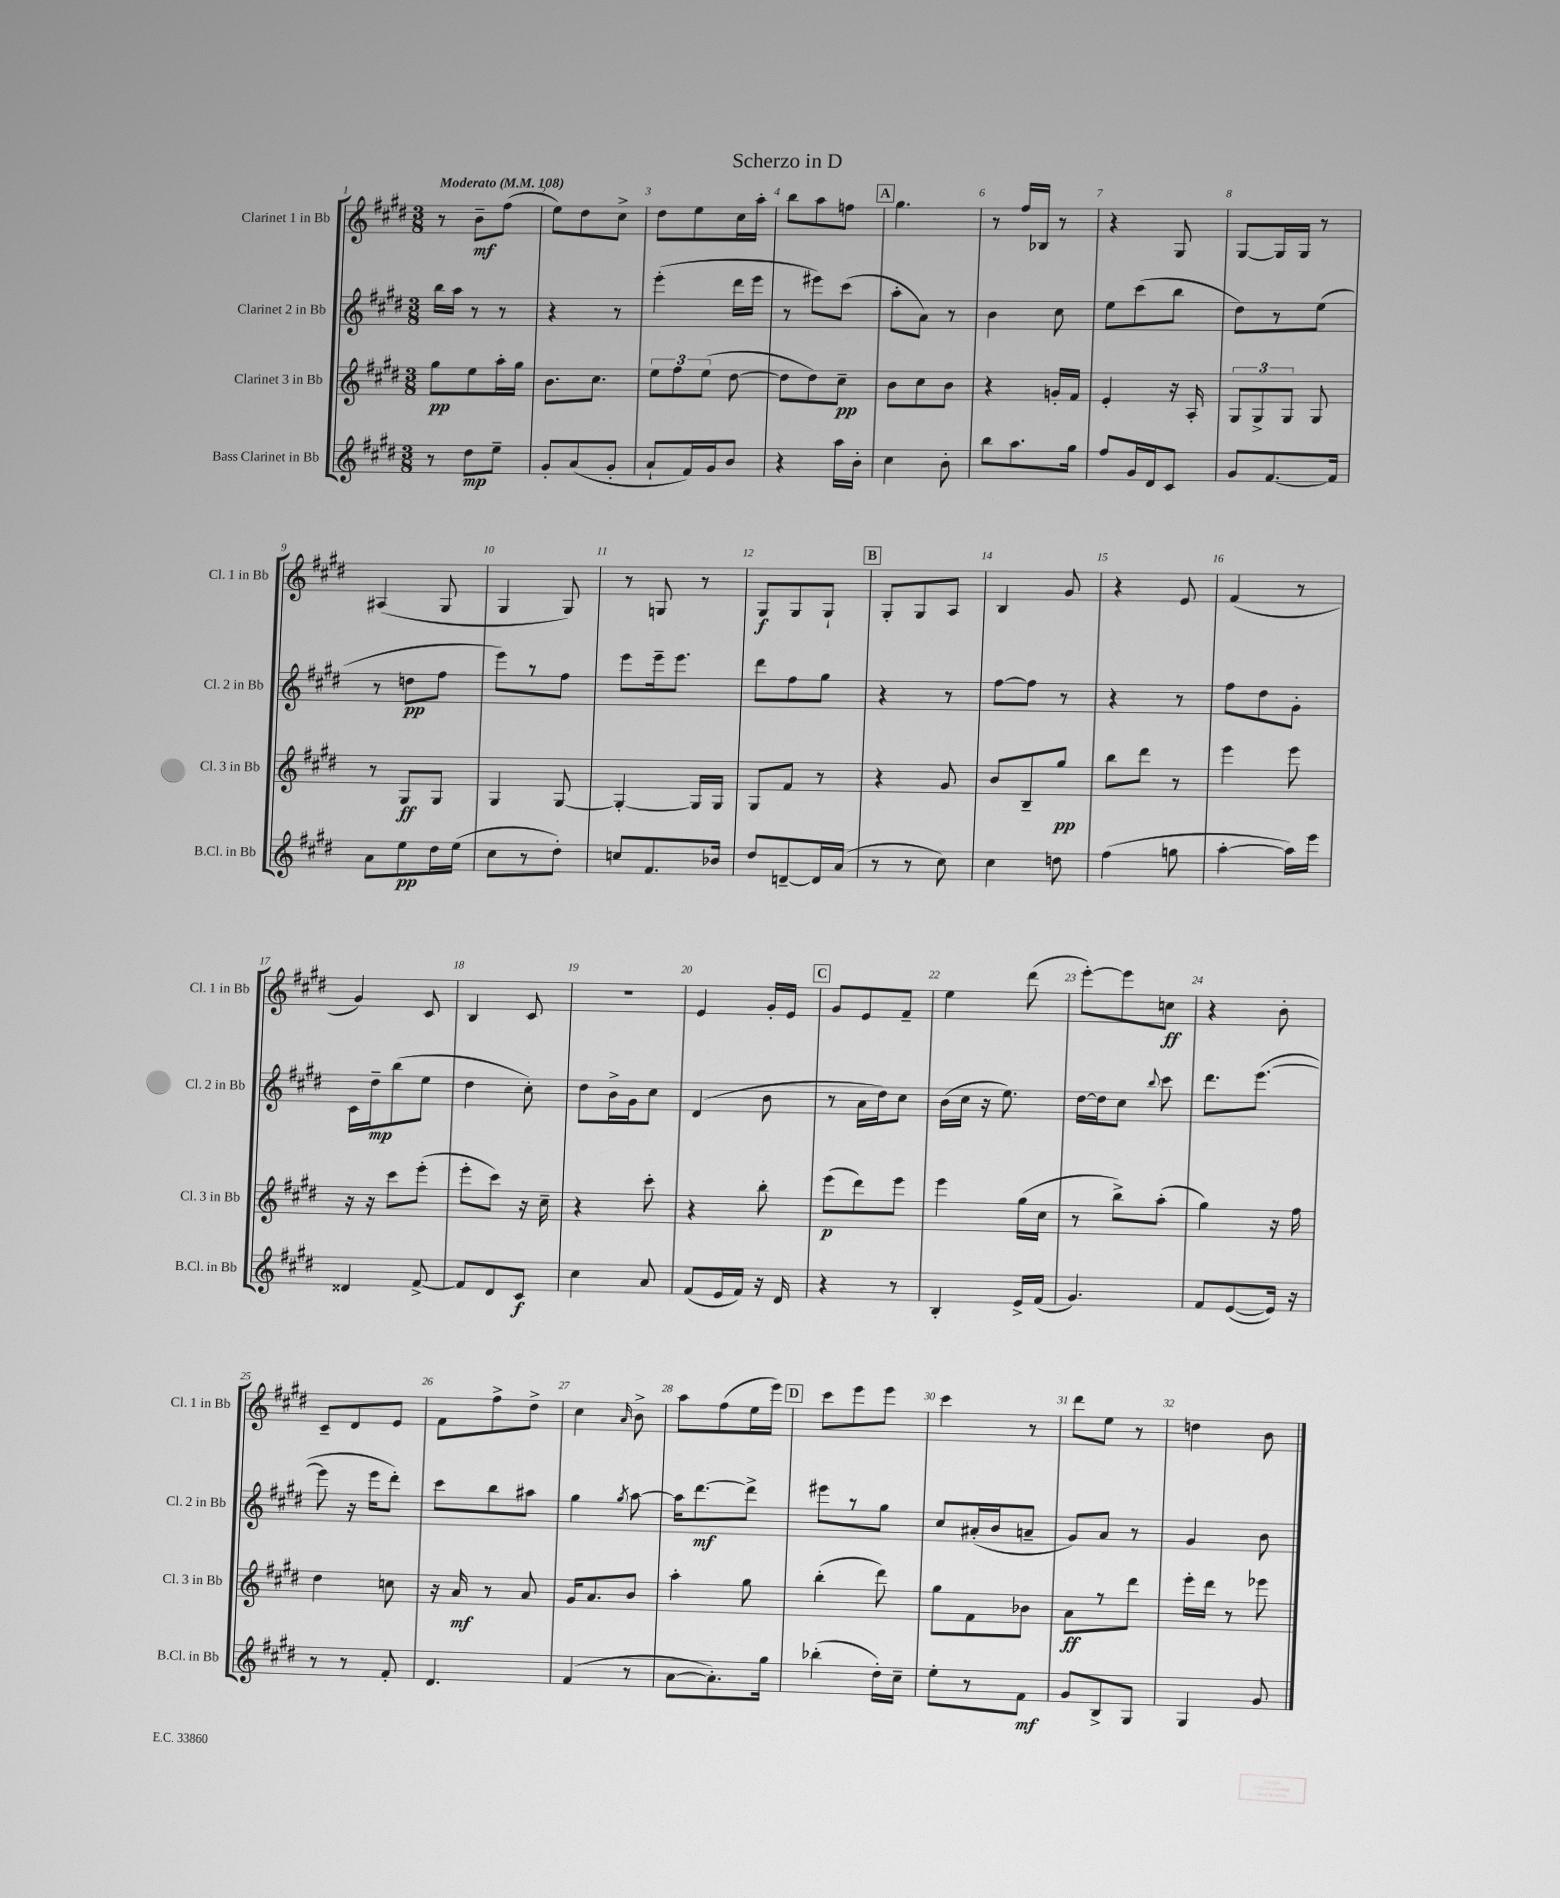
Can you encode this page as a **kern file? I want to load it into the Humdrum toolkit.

**kern	**kern	**kern	**kern
*staff4	*staff3	*staff2	*staff1
*clefG2	*clefG2	*clefG2	*clefG2
*k[f#c#g#d#]	*k[f#c#g#d#]	*k[f#c#g#d#]	*k[f#c#g#d#]
*M3/8	*M3/8	*M3/8	*M3/8
*MM108	*MM108	*MM108	*MM108
8r	8gg#\L	16bb\LL	8r
.	.	16aa\JJ	.
8dd#\L	8ee\	8r	8b~\L
8ee~\J	16aa'\L	8r	(8ff#\J
.	16gg#\JJ	.	.
=	=	=	=
8g#'/L	8.b\L	4r	8ee\L)
(8a/	.	.	8dd#\
.	8.cc#\J	.	.
8g#'/J	.	8r	8cc#^\J
=	=	=	=
8a`/L	12ee\L	(4eee'\	8dd#\L
.	12ff#\	.	.
16f#/L)	.	.	8ee\
.	(12ee\J	.	.
16g#/J	.	.	.
8b/J	[8dd#\	16ddd#\LL	16cc#\L
.	.	16eee\JJ	16aa'\JJ
=	=	=	=
4r	8dd#\]L	8r	8bb\L
.	8dd#\)	8eee#\L)	8aa\
16aa\LL	8cc#~\J	(8ccc#\J	8ff\J
16b'\JJ	.	.	.
=	=	=	=
4cc#\	8b\L	8aa'\L	4.gg#\
.	8cc#\	8a\J)	.
8b'\	8b\J	8r	.
=	=	=	=
8bb\L	4r	4b\	8r
8.aa\	.	.	16ff#/LL
.	.	.	16B-/JJ
.	16g'/LL	8cc#\	8r
16gg#\Jk	16f#/JJ	.	.
=	=	=	=
8ff#/L	4e'/	8ee\L	4r
16g#/L	.	(8ccc#\	.
16d#/J	.	.	.
8c#/J	16r	8bb\J	8G#/
.	16A'/	.	.
=	=	=	=
8g#/L	12G#/L	8dd#\L)	[8G#/L
.	12G#^/	.	.
[8.f#/	.	8r	16G#/]L
.	12G#/J	.	.
.	.	.	16G#/JJ
.	8G#/	(8ee\J	8r
16f#/]Jk	.	.	.
=	=	=	=
8a\L	8r	8r	(4A#/
8ee\	8G#/L	8dd\L	.
16dd#\L	8G#/J	8ff#\J	8G#/
(16ee\JJ	.	.	.
=	=	=	=
8cc#\L	4G#/	8eee\L)	4G#/
8r	.	8r	.
8dd#'\J)	[8G#/	8ff#\J	8G#/)
=	=	=	=
8cc/L	4G#'/_	8eee\L	8r
8.f#/	.	16eee~\k	8G/
.	.	8.eee\J	.
.	16G#/]LL	.	8r
16b-/Jk	16G#/JJ	.	.
=	=	=	=
8dd#/L	8G#/L	8ddd#\L	8G#/L
[8d~/	8f#/J	8ff#\	8G#/
16d/]L	8r	8gg#\J	8G#`/J
(16a/JJ	.	.	.
=	=	=	=
8r	4r	4r	8G#'/L
8r	.	.	8G#/
8cc#\)	8g#/	8r	8A/J
=	=	=	=
4cc#\	8b/L	[8ff#\L	4B/
.	8B~/	8ff#\]J	.
8dd\	8gg#/J	8r	8g#/
=	=	=	=
(4ff#\	8bb\L	4r	4r
.	8ddd#\J	.	.
8gg\	8r	8r	8e/
=	=	=	=
[4aa'\	4eee\	8ff#\L	(4f#/
.	.	8dd#\	.
16aa\]LL)	8eee\	8g#'\J	8r
16eee\JJ	.	.	.
=	=	=	=
4d##/	16r	16c#\LL	4g#/)
.	16r	16dd#~\J	.
.	8ccc#\L	(8bb\	.
[8f#^/	(8eee'\J	8ee\J	8c#/
=	=	=	=
8f#/]L	8eee'\L	4dd#\	4B/
8d#/	8ccc#\J)	.	.
8c#/J	16r	8cc#'\)	8c#/
.	16cc#~\	.	.
=	=	=	=
4cc#\	4r	8dd#\L	4.r
.	.	16b^\L	.
.	.	16g#\J	.
8a/	8ccc#'\	8cc#\J	.
=	=	=	=
(8f#/L	4r	(4d#/	4e/
16e/L	.	.	.
16f#/JJ)	.	.	.
16r	8bb'\	8b\	16g#'/LL
16d#/	.	.	16e/JJ
=	=	=	=
4r	(8eee\L	8r	8g#/L
.	8ddd#\)	16a\LL	8e/
.	.	16dd#\J)	.
8r	8eee\J	8cc#\J	8f#~/J
=	=	=	=
4B'/	4eee\	(16b\LL	4ee\
.	.	16cc#\JJ	.
.	.	16r	.
.	.	8.ee\)	.
16e^/LL	(16gg#\LL	.	(8ddd#\
(16f#/JJ	16cc#\JJ	.	.
=	=	=	=
4.g#/)	8r	[16dd#\LL	[8eee'\L)
.	.	16dd#\]J	.
.	8bb^\L)	8cc#\J	8eee\]
.	.	8qqbb/	.
.	(8aa'\J	8ccc#\	8cc\J
=	=	=	=
8f#/L	4gg#\)	8.ddd#\L	4r
([8e/	.	.	.
.	.	([8.eee\J	.
16e/]Jk)	16r	.	8b'\
16r	16ff#\	.	.
=	=	=	=
8r	4dd#\	8eee\]	8c#~/L
8r	.	16r	8d#/
.	.	16eee\LK	.
8f#'/	8cc\	8ddd#'\J)	8e/J
=	=	=	=
4.d#/	16r	8ccc#\L	8f#\L
.	16a/	.	.
.	8r	8bb\	8ff#^\
.	8a/	8aa#\J	8dd#^\J
=	=	=	=
(4f#/	16g#/LK	4gg#\	4cc#\
.	8.a/	.	.
.	.	8qgg#/	16qqa/
8r	8b/J	[8aa\	8b^\
=	=	=	=
[8a\L	4aa'\	16aa\]LK	8aa\L
.	.	[8.ddd#\	.
8.a'\])	.	.	(8ff#\
.	8gg#\	8ddd#^\]J	16ee\L
16gg#\Jk	.	.	16eee\JJ)
=	=	=	=
(4bb-'\	(4bb'\	8eee#\L	8ccc#\L
.	.	8r	8eee\
16dd#'\LL)	8ddd#\)	8gg#\J	8eee\J
16cc#~\JJ	.	.	.
=	=	=	=
8ee'\L	8gg#\L	8cc#/L	4ccc#\
8r	8f#\	(16a#'/L	.
.	.	16b/J	.
8f#\J	8b-\J	8a~/J	8r
=	=	=	=
8g#/L	8a\L	8g#/L)	8ddd#\L
8B^/	8r	8a/J	8ee\J
8G#/J	8ddd#\J	8r	8r
=	=	=	=
4G#/	16eee'\LL	4g#/	4dd\
.	16ddd#\JJ	.	.
.	8r	.	.
8g#/	8eee-\	8b\	8b\
==	==	==	==
*-	*-	*-	*-
